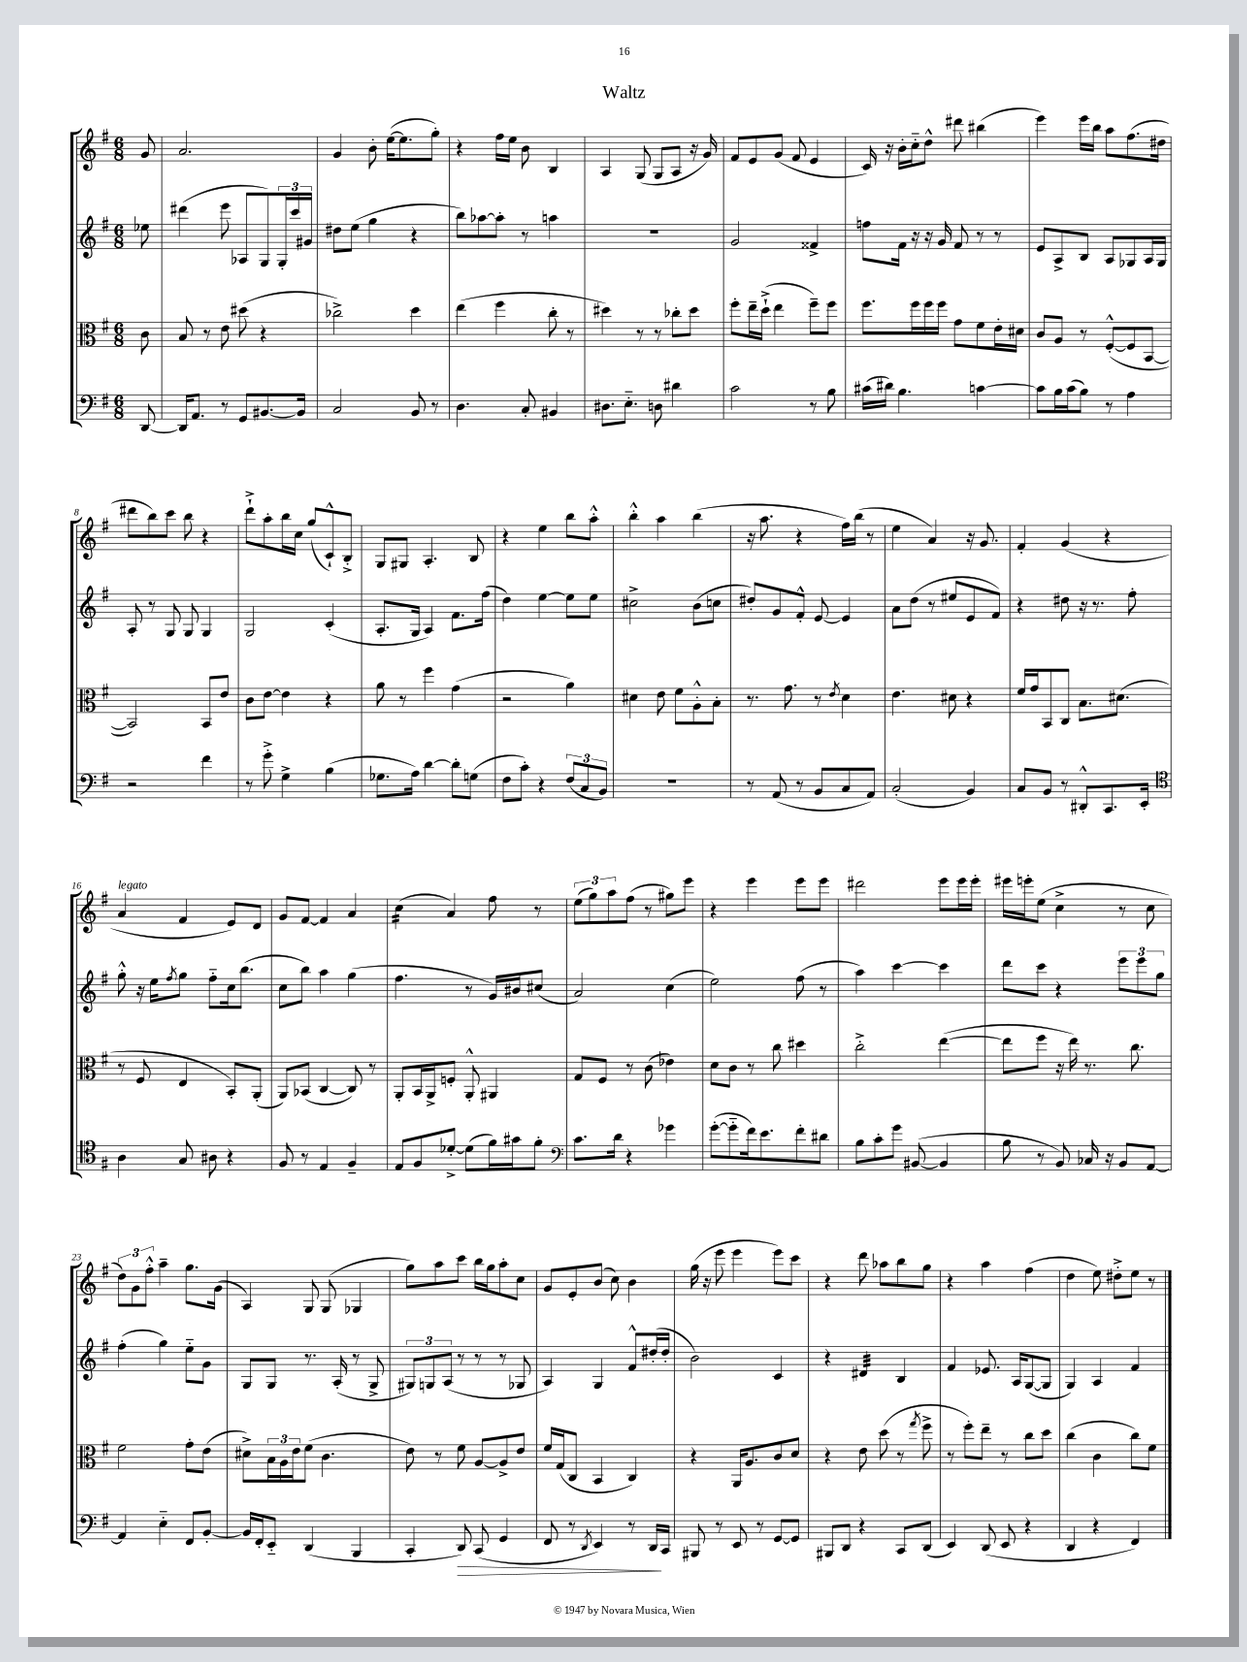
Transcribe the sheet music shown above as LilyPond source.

\header { title = "Waltz" }
<<
\new StaffGroup <<
\new Staff = "s0" {
    \clef treble \key g \major \numericTimeSignature \time 6/8 \partial 8
    g'8 |
    a'2. |
    g'4 b'8-. e''16~( e''8. g''8-.) |
    r4 fis''16 e''16 b'8 b4 |
    a4 g8( g8 a8 r16 g'16) |
    fis'8 e'8 g'8( fis'8 e'4 |
    c'16) r16 b'16-. c''16-_ d''8-^ dis'''8 bis''4( |
    e'''4) e'''16 b''16 a''8 fis''8.( dis''16 |
    dis'''8 b''8) c'''8 b''8 r4 |
    d'''8-!-> a''8-. b''16 c''16 g''8( c'8-!-^) b8-.-> |
    g8 gis8 a4.-. b8 |
    r4 e''4 b''8 a''8-.-^ |
    b''4-.-^ a''4 b''4( |
    r16 a''8. r4 fis''16) b''16( r8 |
    e''4 a'4) r16 g'8. |
    fis'4-. g'4( r4 |
    a'4^\markup { \italic "legato" } fis'4 e'8) d'8 |
    g'8 fis'8~ fis'4 a'4 |
    c''4:16( a'4) fis''8 r8 |
    \tuplet 3/2 { e''8( g''8) a''8 } fis''8( r8 gis''8) e'''8 |
    r4 e'''4 e'''8 e'''8 |
    dis'''2 e'''8 e'''16 e'''16-. |
    eis'''16 e'''16-. e''8( c''4-> r8 c''8 |
    \tuplet 3/2 { d''8) g'8 fis''8-.-^ } a''4-- g''8. g'16( |
    a4) g8 g8( ges4 |
    g''8) a''8 c'''8 b''16 g''16 a''8-. c''8 |
    g'8 e'8-. b'8( c''8) b'4 |
    g''16( r16 e'''8 e'''4 e'''8) c'''8 |
    r4 d'''8 aes''8 b''8 g''8 |
    r4 a''4 fis''4( |
    d''4 e''8) dis''8-.-> e''8 r8 \bar "|." |
}
\new Staff = "s1" {
    \clef treble \key g \major \numericTimeSignature \time 6/8 \partial 8
    ees''8 |
    dis'''4( e'''8 aes8 g8) \tuplet 3/2 { g16-. c'''16 gis'16 } |
    dis''8 e''8( g''4 r4 |
    b''8) aes''8~ aes''8-. r8 a''4 |
    R2. |
    g'2 fisis'4-> |
    f''8 fis'16 r16 r16 g'16 fis'8 r8 r8 |
    e'8 a8-> b8 a8 ges8 a16 ges16 |
    a8-. r8 g8 g8 g4 |
    g2 c'4-.( |
    a8.-. g16 a4) fis'8. fis''16( |
    d''4) e''4~ e''8 e''8 |
    cis''2-> b'8( c''8 |
    dis''8-.) g'8 fis'8-.-^ e'8~ e'4 |
    a'8 d''8( r8 eis''8 e'8 fis'8) |
    r4 dis''8 r16 r8. fis''8-. |
    g''8-.-^ r16 e''16 \acciaccatura { fis''8 } g''8 fis''8-_ c''16 b''8.( |
    c''8 b''8) a''4 g''4( |
    fis''4. r8 g'16) bis'16 cis''8( |
    a'2) c''4( |
    e''2) fis''8( r8 |
    a''4) c'''4~ c'''4 |
    d'''8 c'''8 r4 \tuplet 3/2 { e'''8 e'''8 g''8 } |
    fis''4-.( g''4) e''8-_ g'8 |
    g8 g8 r8. a16-.( r8 g8-> |
    \tuplet 3/2 { gis8) g8 a8( } r8 r8 r8 ges8 |
    a4) g4 fis'8-^ dis''16-.( dis''16-. |
    b'2) c'4 |
    r4 dis'4:32 b4 |
    fis'4 ees'8. a16 g8~( g8 |
    g4) a4 fis'4 \bar "|." |
}
\new Staff = "s2" {
    \clef alto \key g \major \numericTimeSignature \time 6/8 \partial 8
    c'8 |
    b8 r8 e'8 dis''8( r4 |
    ces''2->) d''4 |
    e''4( fis''4 c''8-. r8 |
    dis''4) r8 r8 ces''8-. dis''8 |
    fis''8-. e''16-- d''16-!->( e''4 fis''8--) fis''8 |
    fis''8. fis''16 fis''16 fis''16 g'8 fis'8 e'16-. dis'16 |
    c'8 a8 r8 fis8~-.-^( fis8 b,8~ |
    b,2) b,8 e'8 |
    c'8 e'8~ e'4 r4 |
    a'8 r8 fis''4 g'4( |
    r2 a'4) |
    dis'4 e'8 fis'8 a8-.-^ b8-. |
    r8. g'8. r8 \acciaccatura { e'8 } d'4 |
    e'4. dis'8 r4 |
    fis'16 g'16 b,8 c8 b8. dis'8.( |
    r8 fis8 e4 b,8-.) a,8-.( |
    a,8) bes,8( c4~ c8) r8 |
    a,8-. b,16 a,16-> f8-. a,8-.-^ ais,4 |
    g8 fis8 r8 c'8( ees'4) |
    d'8 c'8 r8 c''8 dis''4 |
    c''2-.-> e''4~( |
    e''8 fis''8 r16 e''16) r8. c''8. |
    fis'2 g'8-. e'8( |
    dis'8->) \tuplet 3/2 { b16 a16 e'16 } fis'8( c'4. |
    e'8) r8 fis'8 a8~ a8-> e'8 |
    fis'16 g16( c8 b,4 c4) |
    r4 a,16 a8. c'8 d'8 |
    r4 e'8 d''8( r8 \acciaccatura { g''8 } fis''8-> |
    r8 fis''8-.) e''8-- r8 c''8 d''8 |
    c''4( c'4 c''8) fis'8 \bar "|." |
}
\new Staff = "s3" {
    \clef bass \key g \major \numericTimeSignature \time 6/8 \partial 8
    d,8~ |
    d,16 a,8. r8 g,8 bis,8.~ bis,16 |
    c2 b,8 r8 |
    d4. c8-. bis,4 |
    dis8. e8.-_ d8 dis'4 |
    c'2 r8 b8 |
    cis'16( dis'16) b4. c'4~ |
    c'8 b16 c'16( b8) r8 a4 |
    r2 fis'4 |
    r8 g'8-.-> g4-> b4( |
    ges8. a16) d'4~ d'8-. g8( |
    fis8 c'8-.) r4 \tuplet 3/2 { fis8( c8 b,8) } |
    R2. |
    r8 a,8( r8 b,8 c8 a,8) |
    c2-.( b,4) |
    c8 b,8 r8 dis,8-.-^ c,8. e,16-. |
    \clef tenor a4 g8 ais8 r4 |
    fis8 r8 e4 fis4-- |
    e8 fis8 des'8~-.-> des'8( fis'16) gis'16 fis'8-. |
    \clef bass c'8. d'16 r4 ges'4 |
    g'8~-.( g'8-_ fis'16) e'8. fis'8-. dis'8 |
    b8 c'8-. g'8 bis,8~( bis,4 |
    b8 r8 b,8) ces16 r16 b,8 a,8~ |
    a,4 e4-_ fis,8 b,8~-. |
    b,16 fis,16-. e,8-_ d,4( b,,4 |
    c,4-. d,8\>) c,8( g,4 |
    fis,8 r8 \acciaccatura { d,8 } e,4) r8 d,16\! c,16 |
    bis,,8 r8 e,8 r8 g,8~ g,8 |
    bis,,8 d,8 r4 c,8 d,8( |
    e,4) d,8( e,8 r4 |
    d,4 r4 fis,4) \bar "|." |
}
>>
>>
